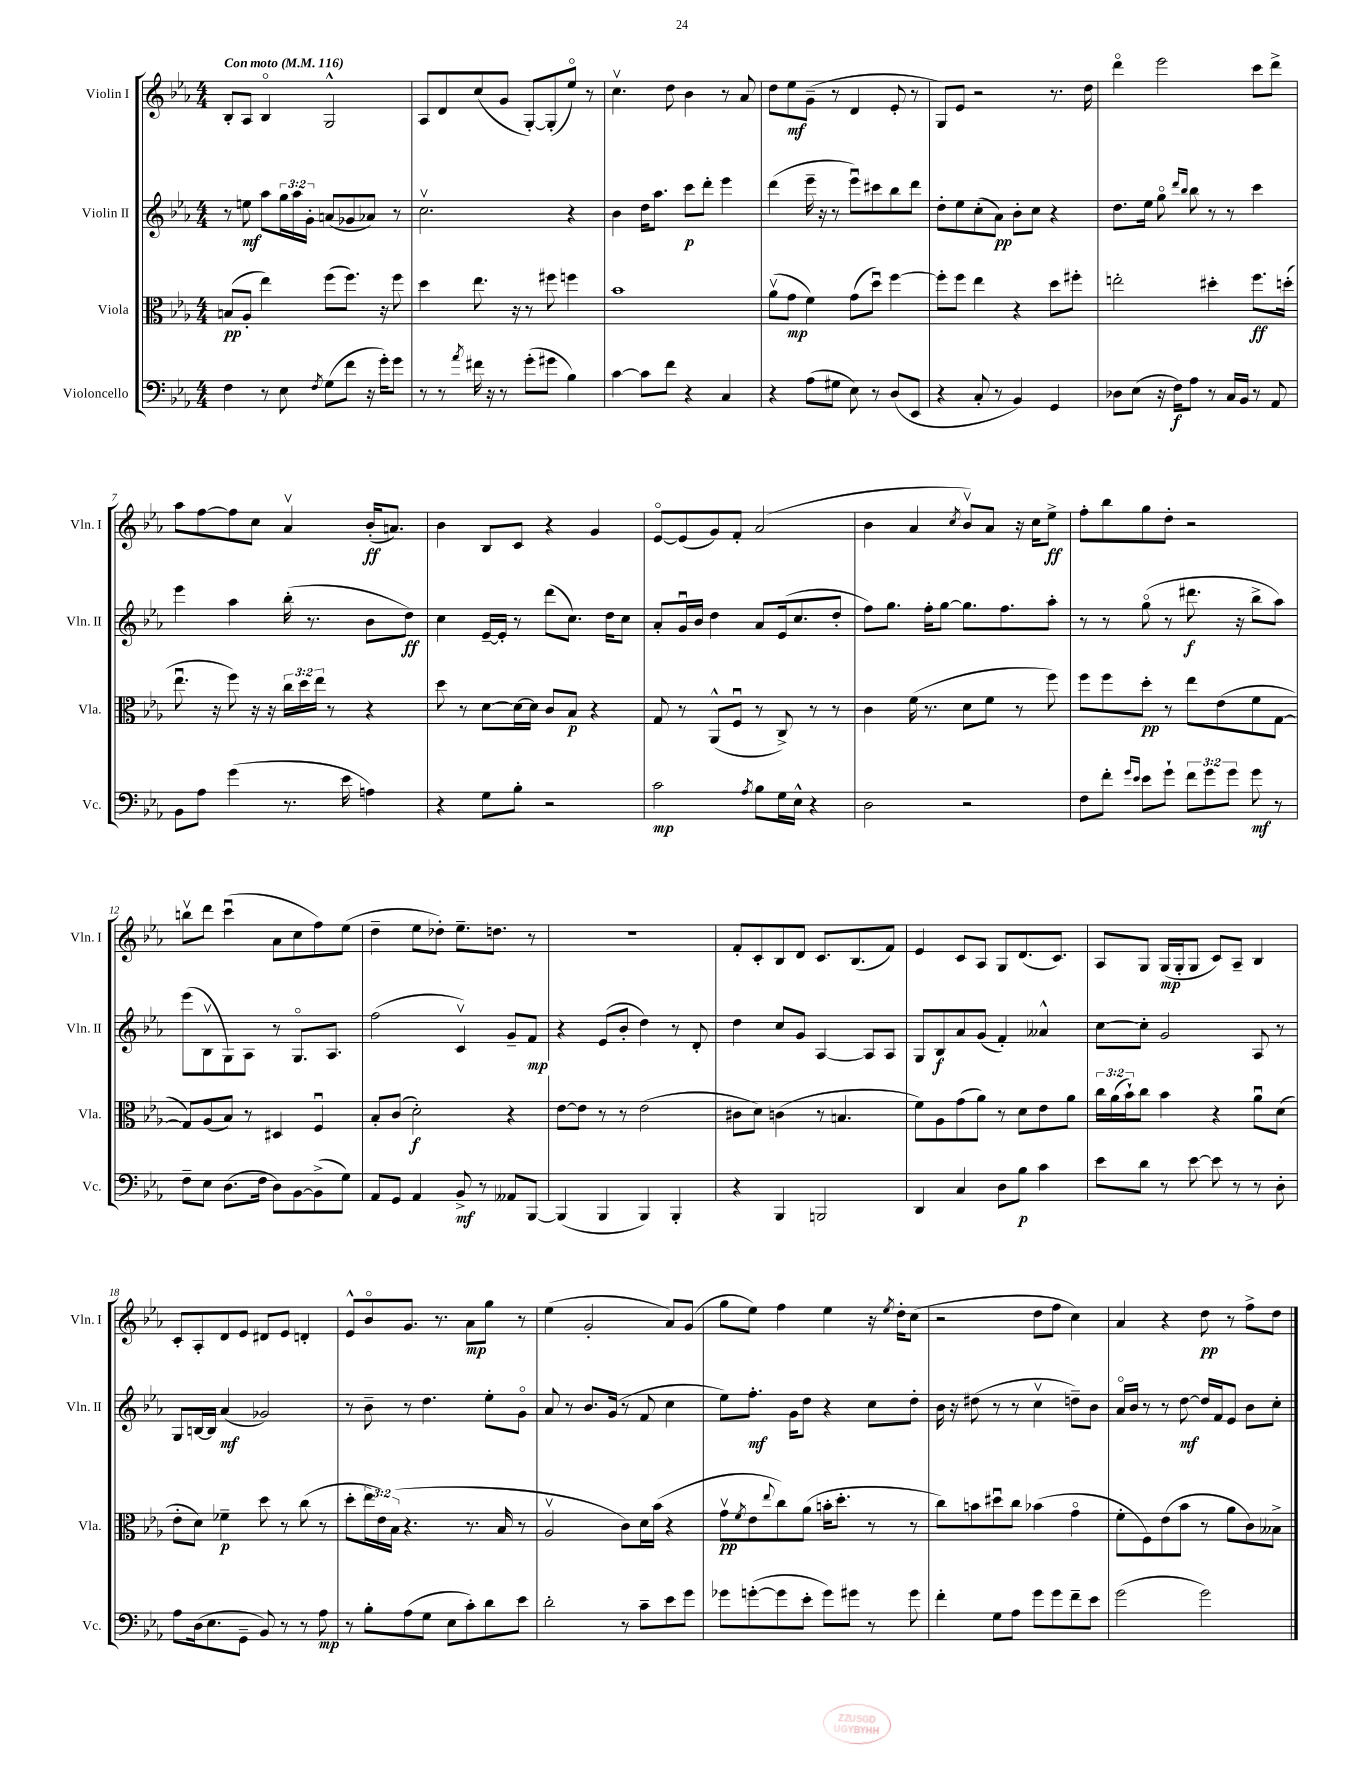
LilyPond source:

<<
\new StaffGroup <<
\new Staff = "s0" \with { instrumentName = "Violin I" shortInstrumentName = "Vln. I" } {
    \clef treble \key ees \major \numericTimeSignature \time 4/4 \tempo "Con moto" 4 = 116
    bes8-. aes8 bes4\flageolet g2-^ |
    aes8 d'8 c''8( g'8 g8~-.) g8-.( ees''8\flageolet) r8 |
    c''4.\upbow d''8 bes'4 r8 aes'8 |
    d''8 ees''8\mf g'8--( r8 d'4 ees'8-. r8 |
    g8) ees'8 r2 r8. d''16 |
    d'''4\flageolet ees'''2 c'''8 d'''8-> |
    aes''8 f''8~ f''8 c''8 aes'4\upbow bes'16-.\ff( a'8.) |
    bes'4 bes8 c'8 r4 g'4 |
    ees'8~\flageolet ees'8( g'8) f'8-. aes'2( |
    bes'4 aes'4 \acciaccatura { c''8 } bes'8\upbow) aes'8 r16 c''16 ees''8->\ff |
    f''8-. bes''8 g''8 d''8-. r2 |
    b''8\upbow d'''8 c'''4\downbow( aes'8 c''8 f''8) ees''8( |
    d''4-- ees''8 des''8-.) ees''8.-- d''8. r8 |
    R1 |
    f'8-. c'8-. bes8 d'8 c'8. bes8.( f'8) |
    ees'4 c'8 aes8 g8 d'8.( c'8.) |
    aes8 g8 g16\mp( g16-. g8 c'8) aes8-- bes4 |
    c'8-. aes8-. d'8 ees'8 dis'8 ees'8 d'4-. |
    ees'8-^ bes'8\flageolet g'8. r8. aes'8\mp g''8 r8 |
    ees''4( g'2-. aes'8) g'8( |
    g''8 ees''8) f''4 ees''4 r16 \acciaccatura { ees''8 } d''16-. c''8( |
    r2 d''8 f''8 c''4) |
    aes'4 r4 d''8\pp r8 f''8-> d''8 \bar "|." |
}
\new Staff = "s1" \with { instrumentName = "Violin II" shortInstrumentName = "Vln. II" } {
    \clef treble \key ees \major \numericTimeSignature \time 4/4 \override Staff.TupletNumber.text = #tuplet-number::calc-fraction-text
    r8 e''8\mf aes''8 \tuplet 3/2 { g''16 aes''16 g'16-. } a'8( ges'8 aes'8) r8 |
    c''2.\upbow r4 |
    bes'4 d''16 aes''8. c'''8\p d'''8-. ees'''4 |
    d'''4( ees'''16-- r16 r8 ees'''8\downbow) cis'''8 bes''8 d'''8 |
    d''8-. ees''8 c''8-.( aes'8\pp) bes'8-. c''8 r4 |
    d''8. ees''16 g''8\flageolet \grace { d'''16 bes''16 } bes''8 r8 r8 c'''4 |
    ees'''4 aes''4 bes''16-.( r8. bes'8 d''8\ff) |
    c''4 ees'16~-- ees'16-. r8 d'''8( c''8.) d''16 c''8 |
    aes'8-. g'16\downbow bes'16 d''4 aes'8 ees'16( c''8. d''8-. |
    f''8) g''8. f''16-. g''8~ g''8. f''8. aes''8-. |
    r8 r8 g''8\flageolet( r8 dis'''8.\f r16 bes''8-> aes''8) |
    ees'''8( bes8\upbow g8) aes8 r8 g8.\flageolet aes8. |
    f''2( c'4\upbow) g'8-- f'8\mp |
    r4 ees'8( bes'8-. d''4) r8 d'8-. |
    d''4 c''8 g'8 aes4~ aes8 aes8 |
    g8 bes8\f aes'8 g'8( f'4-.) aeses'4-^ |
    c''8~ c''8-. g'2 aes8 r8 |
    g8 b16~ b16 aes'4\mf( ges'2) |
    r8 bes'8-- r8 d''4. ees''8-. g'8\flageolet |
    aes'8 r8 bes'8. g'16( r8 f'8 c''4 |
    ees''8) f''8.-.\mf g'16 d''8 r4 c''8 d''8-. |
    bes'16 r16 dis''8( r8 r8 c''4\upbow d''8--) bes'8 |
    aes'16\flageolet bes'16 r8 r8 d''8~\mf d''16 f'16 ees'8 bes'8 c''8-. \bar "|." |
}
\new Staff = "s2" \with { instrumentName = "Viola" shortInstrumentName = "Vla." } {
    \clef alto \key ees \major \numericTimeSignature \time 4/4 \override Staff.TupletNumber.text = #tuplet-number::calc-fraction-text
    b8\pp( aes8-. ees''4) f''8( f''8.) r16 f''8 |
    d''4 ees''8. r16 r8 fis''8 f''4 |
    bes'1 |
    aes'8\upbow( g'8\mp f'4) g'8( d''8\downbow) f''4~ |
    f''8-. f''8 ees''4 r4 d''8 fis''8-. |
    e''2-. dis''4-. f''8.\ff d''16-.( |
    ees''8.\downbow r16 f''8) r16 r16 \tuplet 3/2 { c''16 d''16 ees''16 } r8 r4 |
    d''8 r8 d'8~ d'16~ d'16 c'8 bes8\p r4 |
    g8 r8 aes,8-^( f8\downbow r8 c8->) r8 r8 |
    c'4 f'16( r8. d'8 f'8 r8 f''8) |
    f''8 f''8 d''8-.\pp r8 ees''8 ees'8( f'8 g8~ |
    g8) aes8( bes8) r8 dis4 f4\downbow |
    bes8-. c'8( d'2-.\f) r4 |
    ees'8~ ees'8 r8 r8 ees'2( |
    cis'8 d'8) c'4( r8 b4. |
    f'8) aes8 g'8( aes'8) r8 d'8 ees'8 aes'8 |
    \tuplet 3/2 { c''16 aes'16( bes'16-!) } c''8 bes'4 r4 aes'8\downbow d'8( |
    ees'8-. d'8) fes'4--\p d''8 r8 c''8( r8 |
    d''8-. \tuplet 3/2 { ees''16 ees'16) bes16( } r4. r8. bes16 r8 |
    aes2\upbow c'8) d'16 bes'16( r4 |
    g'8\upbow\pp \acciaccatura { f'8 } ees'8 \appoggiatura { ees''8 } c''8) aes'8( b'16-. d''8.-. r8 r8 |
    c''8) b'8 dis''8\downbow c''8 bes'4( g'4\flageolet |
    f'8-. f8) ees'8( bes'8 r8 aes'8 c'8) beses8-> \bar "|." |
}
\new Staff = "s3" \with { instrumentName = "Violoncello" shortInstrumentName = "Vc." } {
    \clef bass \key ees \major \numericTimeSignature \time 4/4 \override Staff.TupletNumber.text = #tuplet-number::calc-fraction-text
    f4 r8 ees8 \acciaccatura { f8 } g8( f'8 r16 g'16-.) g'8 |
    r8 r8 \acciaccatura { aes'8 } fis'16 r16 r8 g'8-.( gis'8 bes4) |
    c'4~ c'8 f'8 r4 c4 |
    r4 aes8( gis8 ees8) r8 d8( ees,8 |
    r4 c8-. r8 bes,4) g,4 |
    des8 ees8( r16 f16\f) aes8 r8 c16 bes,16 r8 aes,8 |
    bes,8 aes8 g'4( r8. ees'16 a4) |
    r4 g8 bes8-. r2 |
    c'2\mp \acciaccatura { aes8 } bes8 g16 ees16-^ r4 |
    d2 r2 |
    f8 f'8-. \grace { g'16 ees'16 } ees'8 g'8-! \tuplet 3/2 { f'8 g'8 g'8 } g'8\mf r8 |
    f8-- ees8 d8.( f16 d8) bes,8~ bes,8->( g8) |
    aes,8 g,8 aes,4 bes,8->\mf r8 aeses,8 bes,,8~ |
    bes,,4( bes,,4 bes,,4) bes,,4-. |
    r4 bes,,4 b,,2 |
    d,4 c4 d8 bes8\p c'4 |
    ees'8 d'8 r8 ees'8~ ees'8 r8 r8 d8-. |
    aes8 d16( ees8. g,8-- bes,8) r8 r8 aes8\mp |
    r8 bes8-. aes8( g8 ees8 c'8-.) d'8 ees'8 |
    d'2-. r8 c'8-- ees'8 g'8 |
    ges'8 g'8~-.( g'8 ees'8-. g'8) gis'8 r8 gis'8 |
    f'4-. g8 aes8 g'8 g'8 f'8-- ees'8 |
    g'2( g'2) \bar "|." |
}
>>
>>
